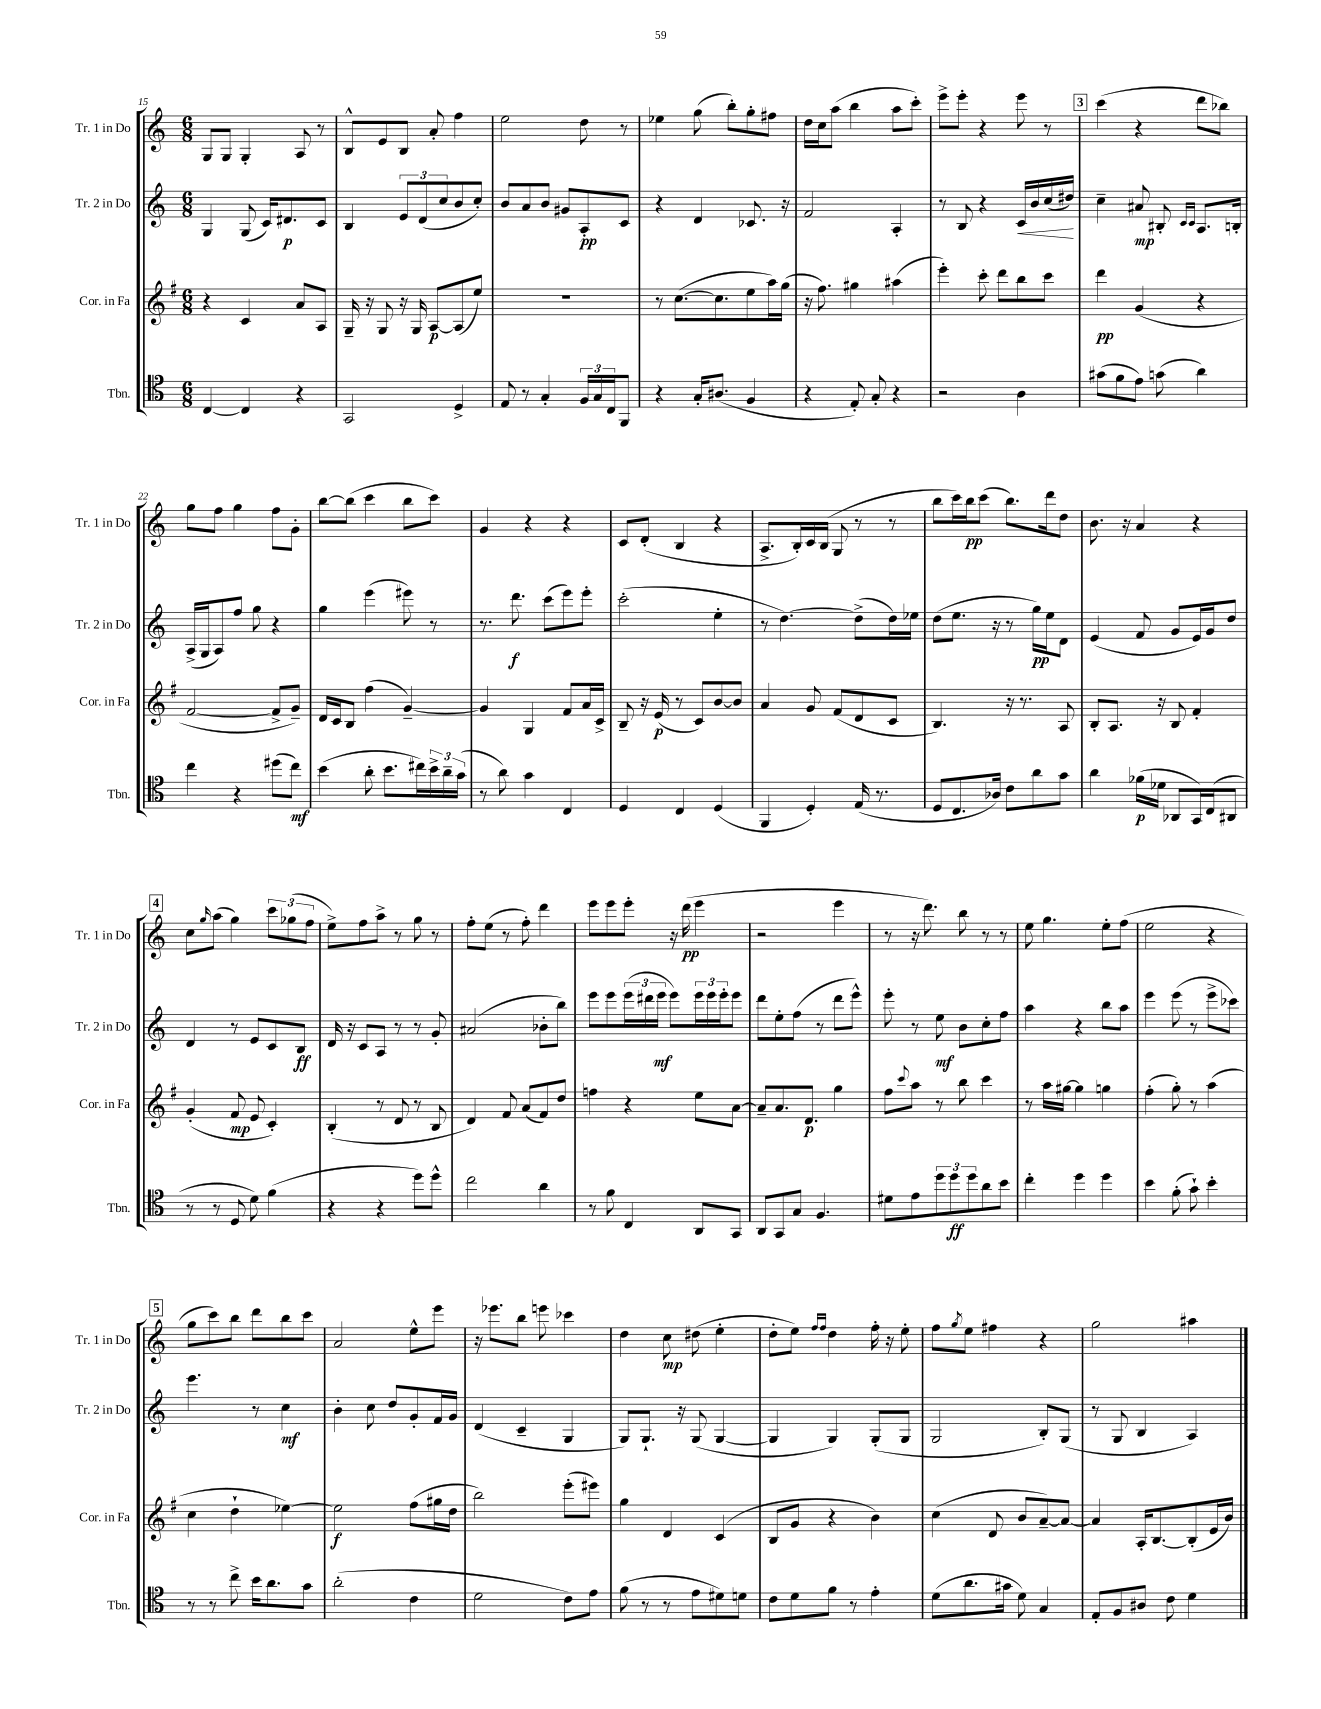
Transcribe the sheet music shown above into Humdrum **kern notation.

**kern	**kern	**kern	**kern
*staff4	*staff3	*staff2	*staff1
*clefC4	*clefG2	*clefG2	*clefG2
*k[]	*k[f#]	*k[]	*k[]
*M6/8	*M6/8	*M6/8	*M6/8
[4C	4r	4G	8G
.	.	.	8G
4C]	4c	(8G	4G'
.	.	16c)	.
.	.	8.d#	.
4r	8a	.	8A
.	8A	8c	8r
=	=	=	=
2GG	16G~	4B	8B^^
.	16r	.	.
.	8G	.	8e
.	16r	12e	8B
.	16G	.	.
.	.	(12d	.
.	[8A	.	8a'
.	.	12cc	.
4D^	(8A]	8b	4ff
.	8ee)	8cc')	.
=	=	=	=
8E	2.r	8b	2ee
8r	.	8a	.
4G'	.	8b	.
.	.	8g#	.
24F	.	8A'	8dd
24G	.	.	.
24C	.	.	.
8FF	.	8c	8r
=	=	=	=
4r	8r	4r	4ee-
.	([8.cc	.	.
16G'	.	4d	(8gg
(8.A#	8.cc]	.	.
.	.	.	8bb')
4F	8ee	8.c-	8gg'
.	16aa)	.	8ff#
.	(16gg	16r	.
=	=	=	=
4r	16r	2f	16dd
.	8.ff#)	.	16cc
.	.	.	(8aa
8E')	4gg#	.	4bb
8G'	.	.	.
4r	(4aa#	4A'	8aa
.	.	.	8ccc')
=	=	=	=
2r	4eee')	8r	8eee^
.	.	8B	8eee'
.	8ccc'	4r	4r
.	8ddd	.	.
4A	8bb	16c	8eee
.	.	16b	.
.	8ccc	(16cc	8r
.	.	16dd#)	.
=	=	=	=
(8g#	4ddd	4cc~	(4ccc
8f	.	.	.
8e)	(4g	8a#	4r
(8g	.	8B#'	.
.	.	16qqc	.
.	.	16qqc	.
4a)	4r	8.A	8ddd
.	.	.	8bb-)
.	.	16B'	.
=	=	=	=
4cc	[2f#	(16A^	8gg
.	.	16G	.
.	.	8A)	8ff
4r	.	8ff	4gg
.	.	8gg	.
(8dd#	8f#^]	4r	8ff
8cc)	8g~)	.	8g'
=	=	=	=
(4b	16d	4gg	[8bb
.	16c	.	.
.	8B	.	(8bb]
8a'	(4ff#	(4eee	4ccc
8.b	.	.	.
.	[4g~)	8eee#)	8bb
16cc#)	.	.	.
24b^	.	8r	8ccc)
24a~	.	.	.
(24g	.	.	.
=	=	=	=
8r	4g]	8.r	4g
8a)	.	.	.
.	.	8.ddd	.
4g	4G	.	4r
.	.	(8ccc	.
4C	8f#	8eee)	4r
.	16a	8eee'	.
.	16c^	.	.
=	=	=	=
4D	8B~	(2ccc'	8c
.	16r	.	(8d'
.	(16e	.	.
4C	8r	.	4B
.	8c)	.	.
(4D	[8b	4ee'	4r
.	8b]	.	.
=	=	=	=
4FF	4a	8r	8.A^
.	.	[4.dd)	.
.	.	.	16B')
4D')	8g	.	16c
.	.	.	(16B
.	(8f#	.	8G
(16E	8d	(8dd^]	8r
8.r	.	.	.
.	8c	16dd)	8r
.	.	16ee-	.
=	=	=	=
8D	4.B)	(8dd	8bb
8.C	.	8.ee	16ccc)
.	.	.	16bb
.	.	.	(8ccc
16A-)	.	16r	.
8c	16r	8r	8.bb)
.	8.r	.	.
8a	.	16gg)	.
.	.	16ee	16ddd
8g	8A	8d	8dd
=	=	=	=
4a	8B'	(4e	8.b
.	8.A	.	.
.	.	.	16r
(16f-	.	8f	4a
16d-	16r	.	.
8AA-	8B	8g	.
16GG)	4f#'	16e)	4r
(16C	.	16g	.
8AA#	.	8dd	.
=	=	=	=
8r	(4g'	4d	8cc
.	.	.	16qqgg
8r	.	.	(8aa
8D	8f#	8r	4gg)
8d)	8e	8e	.
(4f	4c')	8c	12ccc
.	.	.	(12gg-
.	.	8B	.
.	.	.	12ff
=	=	=	=
4r	(4B'	16d	8ee^)
.	.	16r	.
.	.	8c	8ff
4r	8r	8A	8aa^
.	8d	8r	8r
8dd)	8r	8r	8gg
8dd^^	8B	8g'	8r
=	=	=	=
2cc	4d)	(2a#	8ff'
.	.	.	(8ee
.	8f#	.	8r
.	(8a	.	8ff')
4a	8f#)	8b-'	4ddd
.	8dd	8bb)	.
=	=	=	=
8r	4ff	8eee	8eee
8f	.	8eee	8eee
4C	4r	(24eee	8eee'
.	.	24ddd#	.
.	.	24eee	.
.	.	8eee)	16r
.	.	.	(16ddd
8AA	8ee	24eee	4eee
.	.	24eee	.
.	.	24eee'	.
8GG	[8a	8eee	.
=	=	=	=
8AA	8a~]	8ddd	2r
8GG	8.a	8ee'	.
8G	.	(8ff	.
.	8.d	.	.
4.F	.	8r	.
.	4gg	8ddd	4eee
.	.	8eee^^)	.
=	=	=	=
8d#	8ff#	8eee'	8r
.	8qqccc	.	.
8e	8aa	8r	16r
.	.	.	8.ddd)
12dd	8r	8ee	.
12dd	.	.	.
.	8bb	8b	8bb
12dd	.	.	.
8a	4ccc	8cc'	8r
8b	.	8ff	8r
=	=	=	=
4cc'	8r	4aa	8ee
.	16aa	.	4.gg
.	[16gg#	.	.
4dd	4gg#]	4r	.
4dd	4gg	8bb	8ee'
.	.	8aa	(8ff
=	=	=	=
4b	(4ff#'	4eee	2ee
(8f'	8gg')	(8eee	.
8g`)	8r	8r	.
4b'	(4aa	8eee^	4r
.	.	8ccc-)	.
=	=	=	=
8r	4cc	4.eee	8gg
8r	.	.	8ccc)
8cc^	4dd`	.	8bb
16b	.	8r	8ddd
8.a	.	.	.
.	[4ee-)	4cc	8bb
8g	.	.	8ccc
=	=	=	=
(2a'	2ee-]	4b'	2a
.	.	8cc	.
.	.	8dd	.
4c	(8ff#	8g'	8ee^^
.	16gg#	16f	8eee
.	16dd	16g	.
=	=	=	=
2d	2bb)	(4d	16r
.	.	.	8.eee-
.	.	4c~	8bb
.	.	.	8eee
8c)	(8eee'	4G	4ccc-
8e	8eee#)	.	.
=	=	=	=
(8f	4gg	8G)	4dd
8r	.	8.G`	.
8r	4d	.	8cc
.	.	16r	.
8e	.	(8G	(8dd#
8d#)	(4c	[4G	4ee'
8d	.	.	.
=	=	=	=
8c	8B	4G]	8dd'
8d	8g	.	8ee)
.	.	.	16qqff
.	.	.	16qqff
8f	4r	4G)	4dd
8r	.	.	.
4e'	4b)	(8G'	16ff'
.	.	.	16r
.	.	8G	8ee'
=	=	=	=
(8d	(4cc	2G	8ff
.	.	.	8qgg
8.a	.	.	8ee
.	8d	.	4ff#
16g#	.	.	.
8d)	8b	.	.
4G	[8a~)	8B')	4r
.	8a_	(8G	.
=	=	=	=
8E'	4a]	8r	2gg
8F	.	8G	.
8A#	16A'	4B	.
.	[8.B	.	.
8c	.	.	.
4d	(8B']	4A)	4aa#
.	16e	.	.
.	16b)	.	.
==	==	==	==
*-	*-	*-	*-
